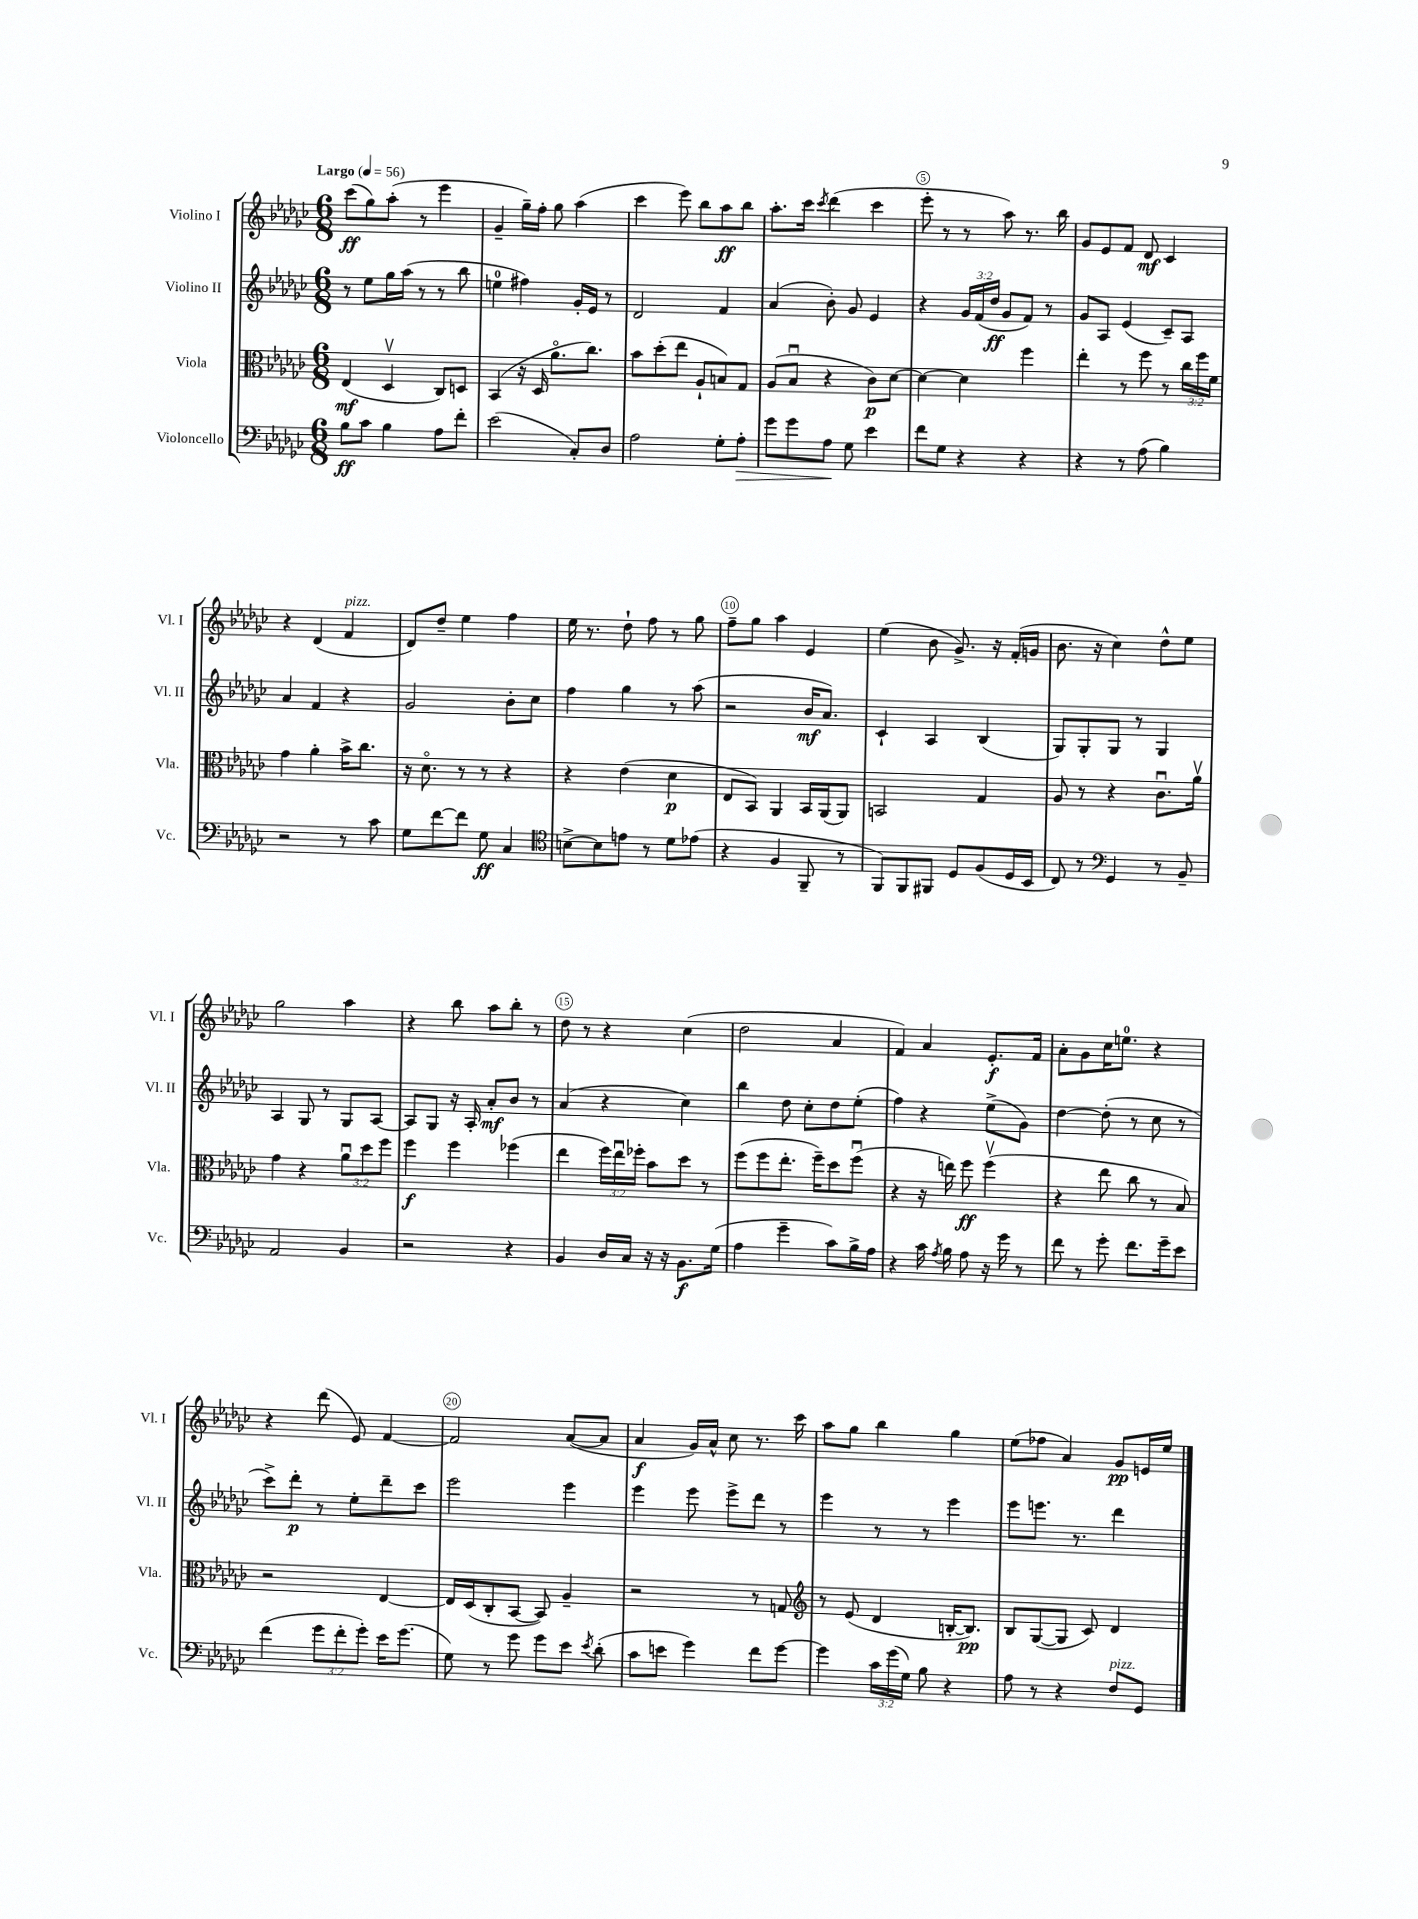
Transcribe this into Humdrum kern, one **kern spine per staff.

**kern	**dynam	**kern	**dynam	**kern	**dynam	**kern	**dynam
*part4	*part4	*part3	*part3	*part2	*part2	*part1	*part1
*staff4	*staff4	*staff3	*staff3	*staff2	*staff2	*staff1	*staff1
*I"Violoncello	*	*I"Viola	*	*I"Violino II	*	*I"Violino I	*
*I'Vc.	*	*I'Vla.	*	*I'Vl. II	*	*I'Vl. I	*
*clefF4	*	*clefC3	*	*clefG2	*	*clefG2	*
*k[b-e-a-d-g-c-]	*	*k[b-e-a-d-g-c-]	*	*k[b-e-a-d-g-c-]	*	*k[b-e-a-d-g-c-]	*
*M6/8	*	*M6/8	*	*M6/8	*	*M6/8	*
*MM56	*	*MM56	*	*MM56	*	*MM56	*
=1	=1	=1	=1	=1	=1	=1	=1
!	!	!	!	!	!	!LO:TX:a:B:t=Largo	!
8B-\L	ff	(4E-/	mf	8r	.	(8ccc-\L	ff
8c-\J	.	.	.	8ee-\L	.	8gg-\)	.
4B-\	.	4D-v/	.	16gg-\L	.	(8aa-'\J	.
.	.	.	.	(16aa-\JJ	.	.	.
.	.	.	.	8r	.	8r	.
8A-\L	.	8C-/L)	.	8r	.	4eee-\	.
8f'\J	.	8Dn/J	.	8bb-\	.	.	.
=2	=2	=2	=2	=2	=2	=2	=2
(2e-\	.	(4BB-/	.	4een\	.	4g-~/	.
.	.	16r	.	4ff#X\)	.	16gg-~\LL)	.
.	.	16D-/	.	.	.	16ff'\JJ	.
.	.	8.a-\L	.	.	.	8gg-\	.
8C-'/L)	.	.	.	16g-'/LL	.	(4aa-\	.
.	.	8.cc-\J)	.	16e-/JJ	.	.	.
8D-/J	.	.	.	8r	.	.	.
=3	=3	=3	=3	=3	=3	=3	=3
2A-\	.	8b-\L	.	2d-/	.	4ccc-\	.
.	.	(8dd-'\	.	.	.	.	.
.	.	8ee-\J	.	.	.	8eee-\)	.
.	.	8A-`/L	.	.	.	8bb-\L	.
8G-'\L	.	8Bn/)	.	4f/	.	8aa-\	ff
!	!LO:HP:b	!	!	!	!	!	!
8A-'\J	>	8G-/J	.	.	.	8bb-\J	.
=4	=4	=4	=4	=4	=4	=4	=4
8g-\L	.	(8A-/L	.	(4a-/	.	8.aa-'\L	.
8g-\	.	8B-u/J	.	.	.	.	.
.	.	.	.	.	.	16ccc-\Jk	.
.	.	.	.	.	.	8qccc-/	.
8A-\J	.	4r	.	8b-'\)	.	(4ddd-\	.
8G-\	]	.	.	8g-/	.	.	.
4e-\	.	8c-\L)	p	4e-/	.	4ccc-\	.
.	.	[8d-\J	.	.	.	.	.
=5	=5	=5	=5	=5	=5	=5	=5
8f\L	.	4d-\_	.	4r	.	8eee-'\	.
8G-\J	.	.	.	.	.	8r	.
4r	.	4d-\]	.	24g-/LL	.	8r	.
.	.	.	.	(24f/	.	.	.
.	.	.	.	24dd-/JJ	ff	.	.
.	.	.	.	8g-/L	.	8aa-\)	.
4r	.	4ff\	.	8f/J)	.	8.r	.
.	.	.	.	8r	.	.	.
.	.	.	.	.	.	16bb-\	.
=6	=6	=6	=6	=6	=6	=6	=6
4r	.	4ee-'\	.	8g-/L	.	8g-/L	.
.	.	.	.	8A-/J	.	8e-/	.
8r	.	8r	.	(4e-/	.	8f/J	.
(8A-\	.	8ff\	.	.	.	8d-/	mf
4B-\)	.	8r	.	8c-~/L)	.	4c-/	.
.	.	24cc-\LL	.	8A-/J	.	.	.
.	.	24ff\	.	.	.	.	.
.	.	24f\JJ	.	.	.	.	.
!!LO:LB:g=z
=7	=7	=7	=7	=7	=7	=7	=7
2r	.	4g-\	.	4a-/	.	4r	.
.	.	4a-'\	.	4f/	.	(4d-/	.
!	!	!	!	!	!	!LO:TX:a:i:t=pizz.	!
8r	.	16b-^\KL	.	4r	.	4f/	.
.	.	8.cc-\J	.	.	.	.	.
8c-\	.	.	.	.	.	.	.
=8	=8	=8	=8	=8	=8	=8	=8
8G-\L	.	16r	.	2g-/	.	8d-/L)	.
.	.	8.d-\	.	.	.	.	.
[8f\	.	.	.	.	.	8dd-~/J	.
8f\J]	.	8r	.	.	.	4ee-\	.
8G-\	ff	8r	.	.	.	.	.
4C-/	.	4r	.	8b-'\L	.	4ff\	.
.	.	.	.	8cc-\J	.	.	.
=9	=9	=9	=9	=9	=9	=9	=9
*clefC4	*	*	*	*	*	*	*
[8Bn^\L	.	4r	.	4ff\	.	16ee-\	.
.	.	.	.	.	.	8.r	.
8B\]	.	.	.	.	.	.	.
8en\J	.	(4e-\	.	4gg-\	.	8dd-`\	.
8r	.	.	.	.	.	8ff\	.
8d-\L	.	4d-\	p	8r	.	8r	.
(8e-X\J	.	.	.	(8aa-\	.	8gg-\	.
=10	=10	=10	=10	=10	=10	=10	=10
4r	.	8E-/L	.	2r	.	8ff~\L	.
.	.	8BB-/J)	.	.	.	8gg-\J	.
4F/	.	4AA-/	.	.	.	4aa-\	.
8FF~/	.	16BB-/LL	.	16b-/KL	mf	4e-/	.
.	.	(16AA-/J	.	8.a-/J)	.	.	.
8r	.	8AA-/J)	.	.	.	.	.
=11	=11	=11	=11	=11	=11	=11	=11
8FF/L)	.	2BBn/	.	4c-`/	.	(4ee-\	.
8FF/	.	.	.	.	.	.	.
8FF#X/J	.	.	.	4A-/	.	8b-\	.
8D-/L	.	.	.	.	.	8.g-^/)	.
(8F/	.	4G-/	.	(4B-/	.	.	.
.	.	.	.	.	.	16r	.
16D-/L	.	.	.	.	.	(16f'/LL	.
16BB-/JJ	.	.	.	.	.	16gn/JJ	.
=12	=12	=12	=12	=12	=12	=12	=12
8C-/)	.	8A-/	.	8G-/L)	.	8.b-\	.
8r	.	8r	.	8G-'/	.	.	.
.	.	.	.	.	.	16r	.
*clefF4	*	*	*	*	*	*	*
4GG-/	.	4r	.	8G-/J	.	4cc-\)	.
.	.	.	.	8r	.	.	.
8r	.	8.c-u\L	.	4G-/	.	8dd-^^\L	.
8BB-~/	.	.	.	.	.	8ee-\J	.
.	.	16a-v\Jk	.	.	.	.	.
!!LO:LB:g=z
=13	=13	=13	=13	=13	=13	=13	=13
2AA-/	.	4g-\	.	4A-/	.	2gg-\	.
.	.	4r	.	8G-/	.	.	.
.	.	.	.	8r	.	.	.
4BB-/	.	12a-u\L	.	8G-/L	.	4aa-\	.
.	.	12dd-\	.	.	.	.	.
.	.	.	.	[8A-/J	.	.	.
.	.	12ff\J	.	.	.	.	.
=14	=14	=14	=14	=14	=14	=14	=14
2r	.	4ff\	f	8A-/L]	.	4r	.
.	.	.	.	8G-/J	.	.	.
.	.	4ff\	.	16r	.	8bb-\	.
.	.	.	.	16A-'/	.	.	.
.	.	.	.	8a-'/L	mf	8aa-\L	.
4r	.	(4ff-X\	.	8b-/J	.	8bb-'\J	.
.	.	.	.	8r	.	8r	.
=15	=15	=15	=15	=15	=15	=15	=15
4BB-/	.	4ee-\	.	(4a-/	.	8dd-\	.
.	.	.	.	.	.	8r	.
16D-/LL	.	24ff\LL)	.	4r	.	4r	.
.	.	24ee-u\	.	.	.	.	.
16C-/JJ	.	.	.	.	.	.	.
.	.	24ff-X'\JJ	.	.	.	.	.
16r	.	8b-\L	.	.	.	.	.
16r	.	.	.	.	.	.	.
8.BB-\L	f	8dd-\J	.	4cc-\)	.	(4cc-\	.
.	.	8r	.	.	.	.	.
(16G-\Jk	.	.	.	.	.	.	.
=16	=16	=16	=16	=16	=16	=16	=16
4A-\	.	(8ff\L	.	4bb-\	.	2dd-\	.
.	.	8ff\	.	.	.	.	.
4g-~\	.	8.ee-'\J	.	8dd-\	.	.	.
.	.	.	.	8cc-'\L	.	.	.
.	.	16ff~\KL)	.	.	.	.	.
8c-\L)	.	8dd-\	.	8dd-\	.	4a-/	.
16B-^\L	.	(8ffu\J	.	(8ee-'\J	.	.	.
16A-\JJ	.	.	.	.	.	.	.
=17	=17	=17	=17	=17	=17	=17	=17
4r	.	4r	.	4ff\)	.	4f/)	.
16c-\	.	16r	.	4r	.	4a-/	.
8qA-/	.	.	.	.	.	.	.
16B-\	.	16een\)	.	.	.	.	.
8A-\	.	8ff\	ff	.	.	.	.
16r	.	(4ffv\	.	(8ee-^\L	.	8.e-'/L	f
16g-\	.	.	.	.	.	.	.
8r	.	.	.	8g-\J)	.	.	.
.	.	.	.	.	.	16f/Jk	.
=18	=18	=18	=18	=18	=18	=18	=18
8f\	.	4r	.	[4dd-\	.	8a-'\L	.
8r	.	.	.	.	.	8g-\	.
8g-'\	.	8ee-\	.	(8dd-'\]	.	16cc-\K	.
.	.	.	.	.	.	8.een\J	.
8.f\L	.	8cc-\	.	8r	.	.	.
.	.	8r	.	8cc-\	.	4r	.
16g-~\k	.	.	.	.	.	.	.
8e-\J	.	8B-/)	.	8r	.	.	.
!!LO:LB:g=z
=19	=19	=19	=19	=19	=19	=19	=19
(4f\	.	2r	.	8ccc-^\L)	.	4r	.
.	.	.	.	8ddd-'\J	p	.	.
12g-\L	.	.	.	8r	.	(8ddd-\	.
12f'\	.	.	.	.	.	.	.
.	.	.	.	8ee-'\L	.	8e-/)	.
12g-'\J)	.	.	.	.	.	.	.
16e-\KL	.	[4E-/	.	8ddd-~\	.	[4f/	.
(8.g-\J	.	.	.	.	.	.	.
.	.	.	.	8ccc-\J	.	.	.
=20	=20	=20	=20	=20	=20	=20	=20
8G-\)	.	16E-/LL]	.	2eee-\	.	2f/]	.
.	.	(16D-/J	.	.	.	.	.
8r	.	8C-'/	.	.	.	.	.
8g-\	.	[8BB-/J	.	.	.	.	.
8g-\L	.	8BB-/])	.	.	.	.	.
8e-\J	.	4A-~/	.	4eee-\	.	([8a-/L	.
8qe-/	.	.	.	.	.	.	.
(8d-'\	.	.	.	.	.	8a-/J]	.
=21	=21	=21	=21	=21	=21	=21	=21
8c-\L	.	2r	.	4eee-\	.	4a-/	f
8en\J	.	.	.	.	.	.	.
4g-\)	.	.	.	8eee-\	.	16g-/LL)	.
.	.	.	.	.	.	16a-^^/JJ	.
.	.	.	.	8eee-^\L	.	8cc-\	.
8f\L	.	8r	.	8ddd-\J	.	8.r	.
[8g-\J	.	8Gn/	.	8r	.	.	.
.	.	.	.	.	.	16ccc-\	.
=22	=22	=22	=22	=22	=22	=22	=22
*	*	*clefG2	*	*	*	*	*
4g-\]	.	8r	.	4eee-\	.	8aa-\L	.
.	.	(8e-/	.	.	.	8gg-\J	.
24c-\LL	.	4d-/	.	8r	.	4bb-\	.
(24g-\	.	.	.	.	.	.	.
24G-\JJ)	.	.	.	.	.	.	.
8B-\	.	.	.	8r	.	.	.
4r	.	[16Bn'/KL	.	4eee-\	.	4gg-\	.
.	.	8.B/J])	pp	.	.	.	.
=23	=23	=23	=23	=23	=23	=23	=23
8A-\	.	8B-/L	.	8eee-\L	.	(8ee-\L	.
8r	.	([8G-/	.	8.eeen\J	.	8ff-X\J	.
4r	.	8G-/J]	.	.	.	4a-/)	.
.	.	.	.	8.r	.	.	.
.	.	8c-/)	.	.	.	.	.
!LO:TX:a:i:t=pizz.	!	!	!	!	!	!	!
8F/L	.	4d-/	.	4ddd-\	.	8g-/L	pp
8GG-/J	.	.	.	.	.	16en/L	.
.	.	.	.	.	.	16ee-/JJ	.
==	==	==	==	==	==	==	==
*-	*-	*-	*-	*-	*-	*-	*-
